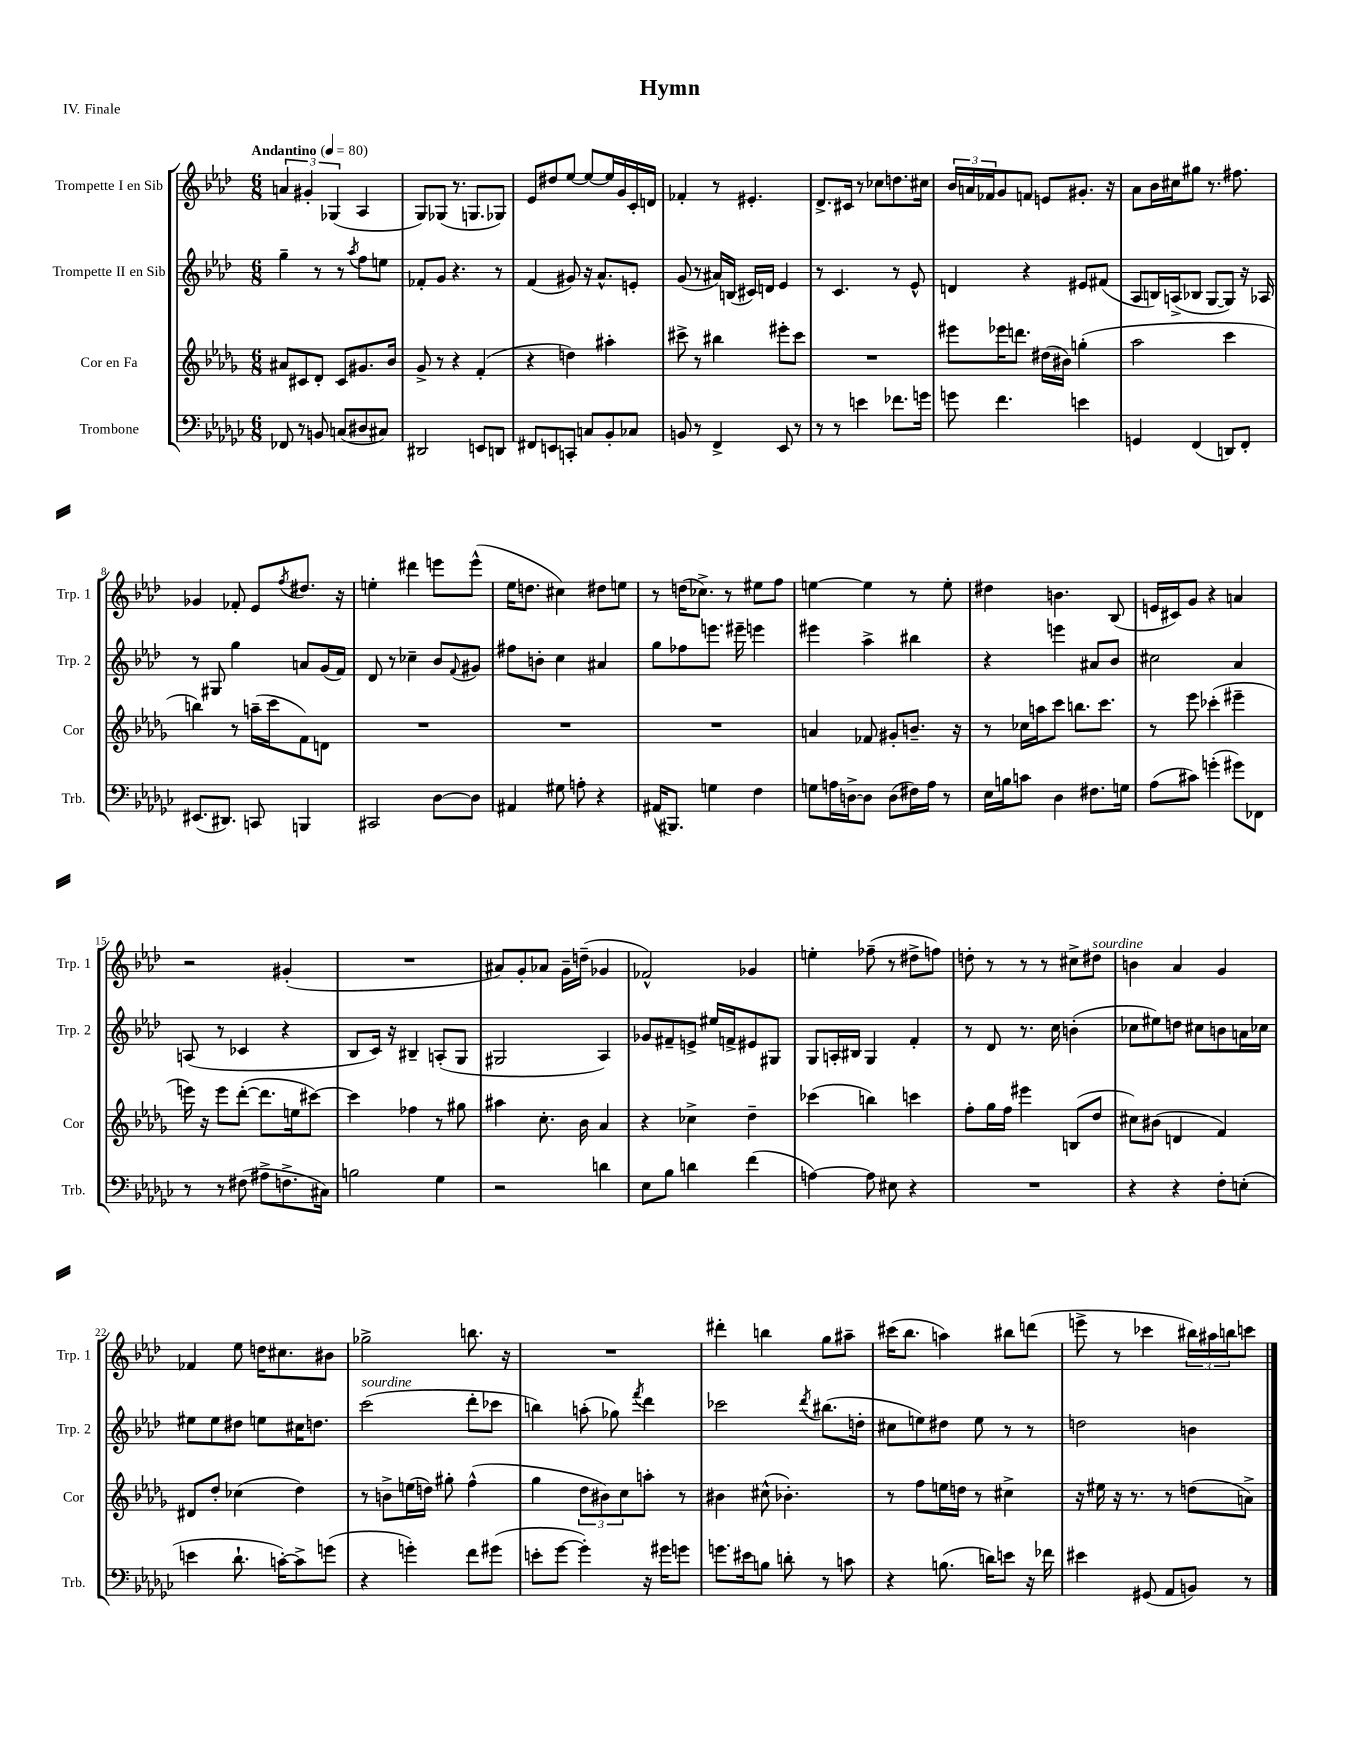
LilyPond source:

\header { title = "Hymn" piece = "IV. Finale" }
<<
\new StaffGroup <<
\new Staff = "s0" \with { instrumentName = "Trompette I en Sib" shortInstrumentName = "Trp. 1" } {
    \clef treble \key aes \major \numericTimeSignature \time 6/8 \tempo "Andantino" 4 = 80
    \tuplet 3/2 { a'4 gis'4-. ges4( } aes4 |
    g8) ges8( r8. g8. ges8) |
    ees'8 dis''8 ees''8~ ees''8~ ees''16 g'16 c'16-. d'16 |
    fes'4-. r8 eis'4.-. |
    des'8.-> cis'16 r8 ces''8 d''8. cis''16 |
    \tuplet 3/2 { bes'16 a'16 fes'16 } g'8 f'8 e'8 gis'8.-. r16 |
    aes'8 bes'16 cis''16 gis''8 r8. fis''8. |
    ges'4 fes'8-. ees'8 \acciaccatura { f''8 } dis''8. r16 |
    e''4-. dis'''4 e'''8 e'''8-^( |
    ees''16 d''8. cis''4) dis''8 e''8 |
    r8 d''16( ces''8.->) r8 eis''8 f''8 |
    e''4~ e''4 r8 e''8-. |
    dis''4 b'4. bes8( |
    e'16 cis'16) g'8 r4 a'4 |
    r2 gis'4-.( |
    R2. |
    ais'8) g'8-. aes'8 g'16-- d''16--( ges'4 |
    fes'2-^) ges'4 |
    e''4-. fes''8--( r8 dis''8-> f''8) |
    d''8-. r8 r8 r8 cis''8-> dis''8^\markup { \italic "sourdine" } |
    b'4 aes'4 g'4 |
    fes'4 ees''8 d''16 cis''8. bis'8 |
    ges''2-> b''8. r16 |
    R2. |
    dis'''4-. b''4 g''8 ais''8-- |
    cis'''16( bes''8. a''4) bis''8 d'''8( |
    e'''8-> r8 ces'''4 \tuplet 3/2 { bis''16) ais''16 b''16 } c'''8 \bar "|." |
}
\new Staff = "s1" \with { instrumentName = "Trompette II en Sib" shortInstrumentName = "Trp. 2" } {
    \clef treble \key aes \major \numericTimeSignature \time 6/8
    g''4-- r8 r8 \acciaccatura { aes''8 } f''8 e''8 |
    fes'8-. g'8 r4. r8 |
    f'4( gis'8) r16 aes'8.-^ e'8-. |
    g'8( r8 ais'16) b16( cis'16) d'16 ees'4 |
    r8 c'4. r8 ees'8-^ |
    d'4 r4 eis'8 fis'8( |
    aes8 b16) a16->( bes8 g8~ g8) r16 aes16 |
    r8 gis8 g''4 a'8 g'16( f'16) |
    des'8 r8 ces''4-- bes'8 \appoggiatura { f'8 } gis'8 |
    fis''8 b'8-. c''4 ais'4 |
    g''8 fes''8 e'''8. eis'''16-- e'''4 |
    eis'''4 aes''4-> bis''4 |
    r4 e'''4 ais'8 bes'8 |
    cis''2 aes'4 |
    a8( r8 ces'4 r4 |
    bes8 c'16) r16 bis4-- a8-.( g8 |
    gis2 aes4) |
    ges'8 fis'8-- e'8-> eis''16 f'16-> eis'8 gis8 |
    g8 a16-. bis16 g4 f'4-. |
    r8 des'8 r8. c''16 b'4-.( |
    ces''8 eis''8) d''8 cis''8 b'8 a'16 ces''16 |
    eis''8 eis''8 dis''8 e''8 cis''16 d''8. |
    c'''2^\markup { \italic "sourdine" }( des'''8-. ces'''8 |
    b''4) a''8-.( ges''8) \acciaccatura { f'''8 } des'''4 |
    ces'''2 \acciaccatura { des'''8 } bis''8.( d''16-. |
    cis''8 e''8) dis''8 e''8 r8 r8 |
    d''2 b'4 \bar "|." |
}
\new Staff = "s2" \with { instrumentName = "Cor en Fa" shortInstrumentName = "Cor" } {
    \clef treble \key des \major \numericTimeSignature \time 6/8
    ais'8 cis'8 des'8-. cis'8 gis'8. bes'16 |
    ges'8-> r8 r4 f'4-.( |
    r4 d''4) ais''4-. |
    cis'''8-> r8 bis''4 eis'''8-. cis'''8 |
    R2. |
    eis'''8 ees'''16 d'''8. dis''16( bis'16) g''4-.( |
    aes''2 c'''4 |
    b''4) r8 a''16--( c'''16 f'8) d'8 |
    R2. |
    R2. |
    R2. |
    a'4 fes'8 gis'8-. b'8.-- r16 |
    r8 ces''16 a''16 c'''8 b''8. c'''8. |
    r8 ees'''8 ces'''4-.( eis'''4-- |
    e'''16) r16 e'''8 des'''8~-.( des'''8. e''16 cis'''8~) |
    cis'''4 fes''4 r8 gis''8 |
    ais''4 c''8.-. bes'16 aes'4 |
    r4 ces''4-> des''4-- |
    ces'''4( b''4) c'''4 |
    f''8-. ges''16 f''16 eis'''4 b8( des''8 |
    cis''8) bis'8( d'4 f'4) |
    dis'8 des''8-. ces''4( des''4) |
    r8 b'8-> e''16( d''16) gis''8-. f''4-^( |
    ges''4 \tuplet 3/2 { des''8 bis'8) c''8 } a''8-. r8 |
    bis'4 cis''8-^( bes'4.-.) |
    r8 f''8 e''16 d''16 r8 cis''4-> |
    r16 eis''16 r16 r8. r8 d''8( a'8->) \bar "|." |
}
\new Staff = "s3" \with { instrumentName = "Trombone" shortInstrumentName = "Trb." } {
    \clef bass \key ges \major \numericTimeSignature \time 6/8
    fes,8 r8 b,8 c8( dis8 cis8) |
    dis,2 e,8 d,8 |
    fis,8 e,8 c,8-. c8 bes,8-. ces8 |
    b,8 r8 f,4-> ees,8 r8 |
    r8 r8 e'4 fes'8. g'16 |
    g'8 f'4. e'4 |
    g,4 f,4( d,8) f,8-. |
    eis,8.( dis,8.) c,8 b,,4 |
    cis,2 des8~ des8 |
    ais,4 gis8 a8-. r4 |
    ais,16( bis,,8.) g4 f4 |
    g8 a16 d16~-> d8 d8( fis16) a16 r8 |
    ees16 b16 c'8 des4 fis8. g16 |
    aes8( cis'8) g'4-.( gis'8) fes,8 |
    r8 r8 fis8( ais8-> f8.-> cis16) |
    b2 ges4 |
    r2 d'4 |
    ees8 bes8 d'4 f'4( |
    a4~) a8 eis8 r4 |
    R2. |
    r4 r4 f8-. e8-.( |
    e'4 des'8.-! c'16~-.) c'8-> g'8( |
    r4 g'4-.) f'8 gis'8( |
    e'8-. ges'8~ ges'4-.) r16 gis'16 g'8 |
    g'8. eis'16 b8 d'8-. r8 c'8 |
    r4 b8.( d'16) e'8 r16 fes'16 |
    eis'4 gis,8( aes,8 b,8) r8 \bar "|." |
}
>>
>>
